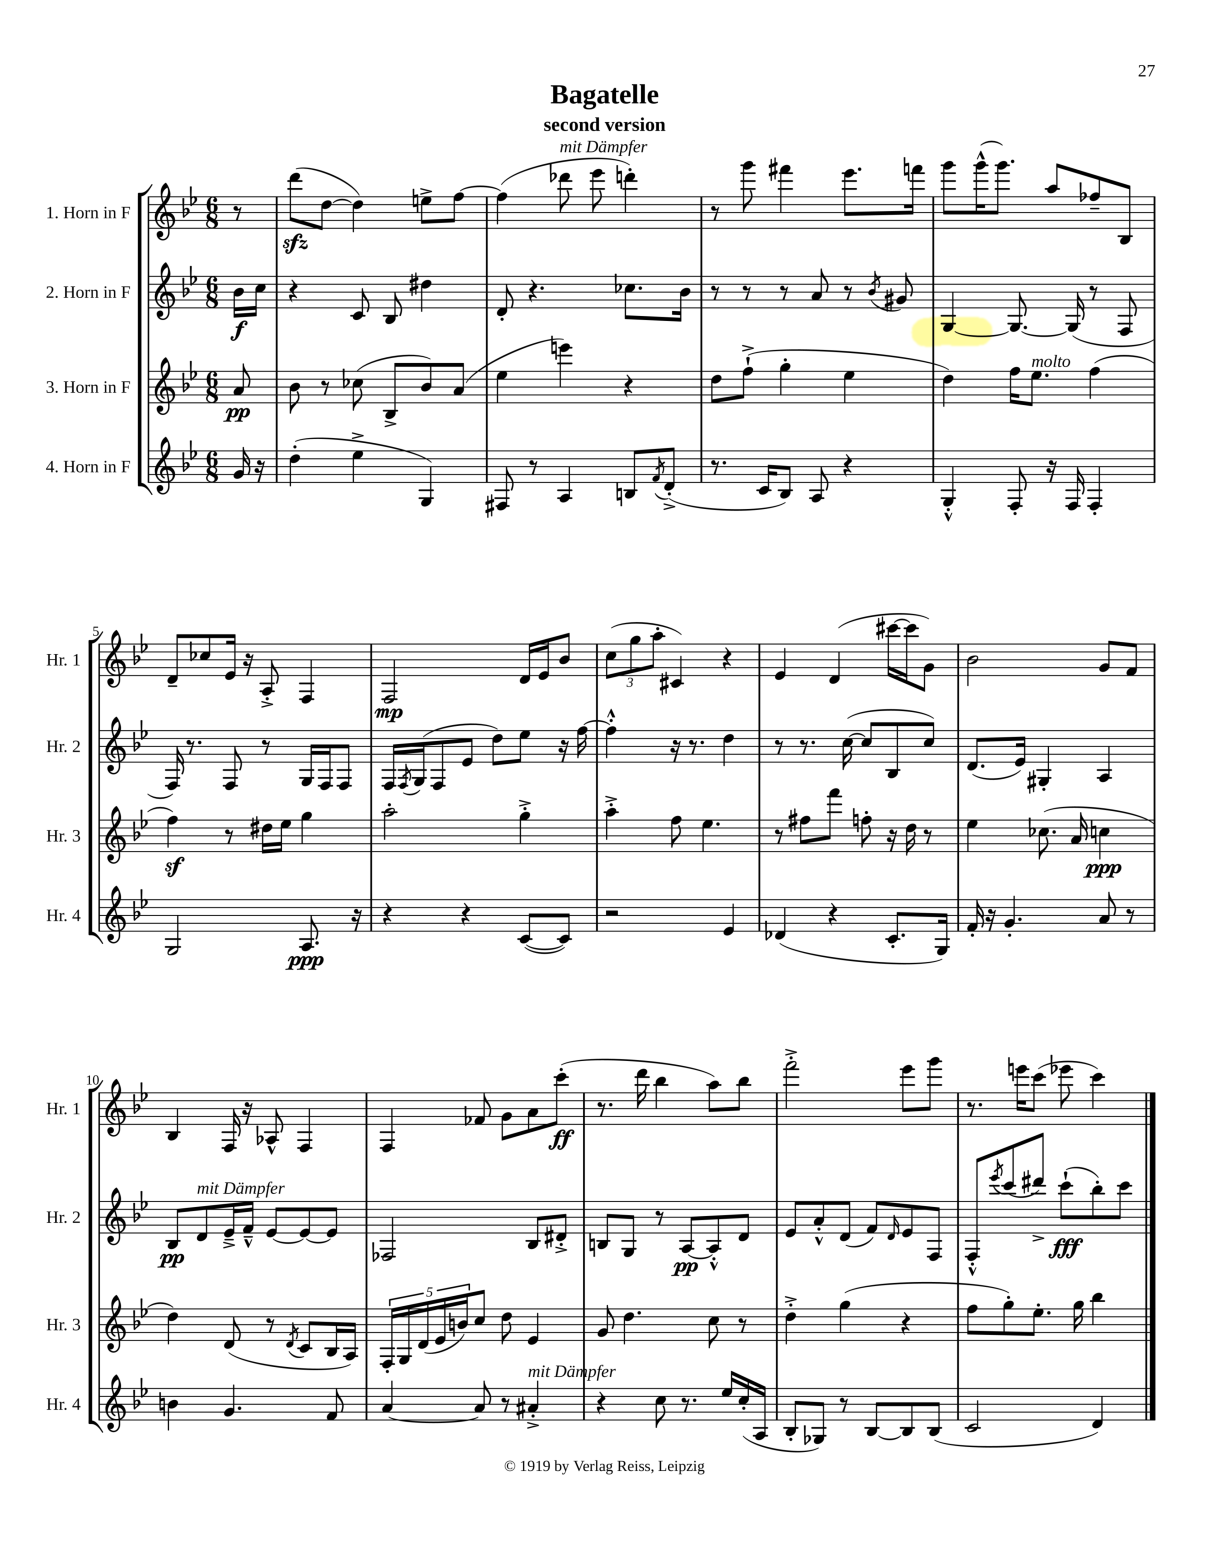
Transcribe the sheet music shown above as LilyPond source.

\header { title = "Bagatelle" subtitle = "second version" }
<<
\new StaffGroup <<
\new Staff = "s0" \with { instrumentName = "1. Horn in F" shortInstrumentName = "Hr. 1" } {
    \clef treble \key bes \major \numericTimeSignature \time 6/8 \partial 8
    r8 |
    d'''8\sfz( d''8~ d''4) e''8-> f''8~ |
    f''4( des'''8^\markup { \italic "mit Dämpfer" } ees'''8 d'''4-.) |
    r8 g'''8 fis'''4 ees'''8. f'''16 |
    g'''8 g'''16-^( g'''8.) a''8 fes''8-- bes8 |
    d'8-- ces''8 ees'16 r16 a8-.-> f4 |
    f2\mp d'16 ees'16 bes'8 |
    \tuplet 3/2 { c''8( g''8 a''8-. } cis'4) r4 |
    ees'4 d'4( cis'''16~ cis'''16 g'8) |
    bes'2 g'8 f'8 |
    bes4 f16 r16 aes8-^ f4 |
    f4 fes'8 g'8 a'8 c'''8-.\ff( |
    r8. d'''16 bes''4 a''8) bes''8 |
    f'''2-.-> ees'''8 g'''8 |
    r8. e'''16 c'''8( ees'''8 c'''4) \bar "|." |
}
\new Staff = "s1" \with { instrumentName = "2. Horn in F" shortInstrumentName = "Hr. 2" } {
    \clef treble \key bes \major \numericTimeSignature \time 6/8 \partial 8
    bes'16\f c''16 |
    r4 c'8 bes8 dis''4 |
    d'8-. r4. ces''8. bes'16 |
    r8 r8 r8 a'8 r8 \acciaccatura { bes'8 } gis'8 |
    g4~ g8.~ g16( r8 f8 |
    f16) r8. f8 r8 g16 f16 f8 |
    f16 \acciaccatura { f8 } g16( f8 ees'8 d''8) ees''8 r16 f''16~ |
    f''4-.-^ r16 r8. d''4 |
    r8 r8. c''16~( c''8 bes8 c''8) |
    d'8.( ees'16) gis4-. a4 |
    bes8\pp d'8^\markup { \italic "mit Dämpfer" } ees'16---> f'16---^ ees'8~ ees'8~ ees'8 |
    fes2 bes8 dis'8-.-> |
    b8 g8 r8 a8~\pp a8-.-^ d'8 |
    ees'8 a'8-.-^ d'8( f'8) \grace { d'16 } ees'8 f8 |
    f8-.-^ \acciaccatura { ees'''8 } c'''8( dis'''8->) c'''8-!\fff( bes''8-.) c'''8 \bar "|." |
}
\new Staff = "s2" \with { instrumentName = "3. Horn in F" shortInstrumentName = "Hr. 3" } {
    \clef treble \key bes \major \numericTimeSignature \time 6/8 \partial 8
    a'8\pp |
    bes'8 r8 ces''8( bes8-> bes'8) a'8( |
    ees''4 e'''4) r4 |
    d''8 f''8-!->( g''4-. ees''4 |
    d''4) f''16 ees''8.^\markup { \italic "molto" } f''4( |
    f''4\sf) r8 dis''16 ees''16 g''4 |
    a''2-. g''4-.-> |
    a''4-.-> f''8 ees''4. |
    r8 fis''8 f'''8 f''8-. r16 d''16 r8 |
    ees''4 ces''8.( a'16 c''4\ppp |
    d''4) d'8( r8 \acciaccatura { d'8 } c'8 bes16 a16) |
    \tuplet 5/4 { f16-. g16 d'16( ees'16 b'16) } c''8 d''8 ees'4 |
    g'8 d''4. c''8 r8 |
    d''4-.-> g''4( r4 |
    f''8 g''8-.) ees''8.-. g''16 bes''4 \bar "|." |
}
\new Staff = "s3" \with { instrumentName = "4. Horn in F" shortInstrumentName = "Hr. 4" } {
    \clef treble \key bes \major \numericTimeSignature \time 6/8 \partial 8
    g'16 r16 |
    d''4-.( ees''4-> g4) |
    fis8 r8 a4 b8 \acciaccatura { f'8 } d'8-.->( |
    r8. c'16 bes8) a8 r4 |
    g4-.-^ f8-. r16 f16 f4-. |
    g2 a8.\ppp r16 |
    r4 r4 c'8~( c'8) |
    r2 ees'4 |
    des'4( r4 c'8.-. g16) |
    f'16-. r16 g'4.-. a'8 r8 |
    b'4 g'4. f'8 |
    a'4~ a'8 r8 ais'4-.->^\markup { \italic "mit Dämpfer" } |
    r4 c''8 r8. ees''16 c''16-.( a16 |
    bes8-. ges8) r8 bes8~ bes8 bes8( |
    c'2 d'4) \bar "|." |
}
>>
>>
